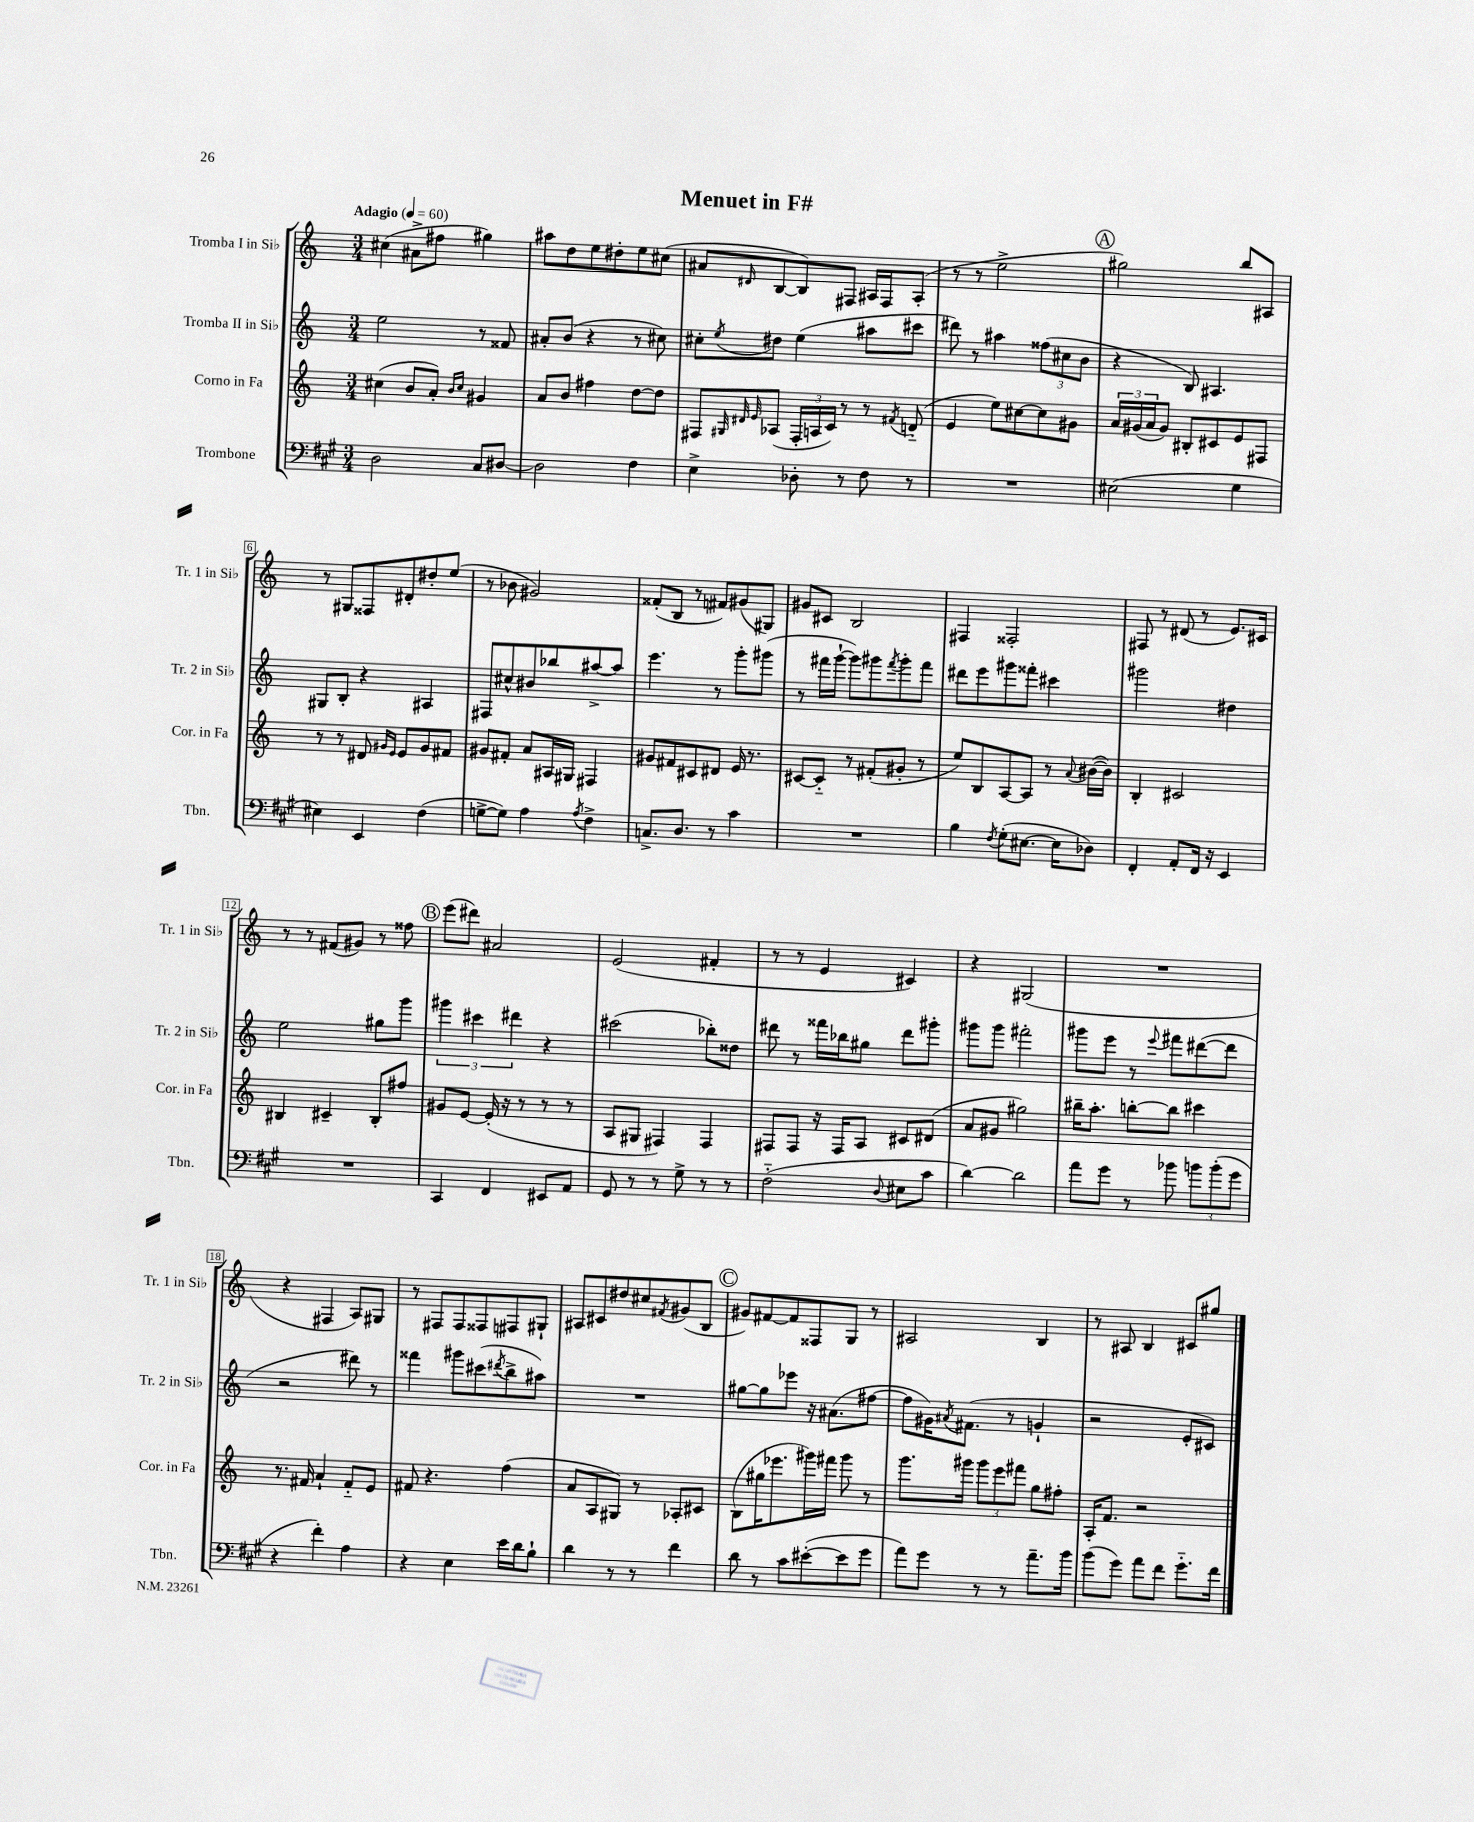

**kern	**kern	**kern	**kern
*staff4	*staff3	*staff2	*staff1
*clefF4	*clefG2	*clefG2	*clefG2
*k[f#c#g#]	*k[]	*k[]	*k[]
*M3/4	*M3/4	*M3/4	*M3/4
*MM60	*MM60	*MM60	*MM60
2D	(4cc#	2ee	(4cc#
.	8b	.	8a#^
.	8a')	.	8ff#
.	16qqb	.	.
.	16qqcc#	.	.
8C#	4g#	8r	4gg#)
[8D#	.	8f##	.
=	=	=	=
2D#]	8a	8a#'	8aa#
.	8b	(8b	8dd
.	4ff#	4r	8ee
.	.	.	8dd#'
4F#	[8dd	8r	8ee
.	8dd]	8cc#)	(8cc#
=	=	=	=
4E^	8F#	8cc#'	8a#
.	32qqG#	.	.
.	32qqd#	.	.
.	32qqe	8qee	16qqd#
.	(8A-	8dd#	[8B
8D-'	24F#'	(4ee	8B])
.	24A	.	.
.	24c)	.	.
8r	8r	.	8F#
8F#	8r	8aa#	16A#
.	.	.	16F#
.	8qf#	.	.
8r	(8d'~	8ccc#	(8A#'
=	=	=	=
2.r	4e	8ddd#)	8r
.	.	8r	8r
.	8ee)	4aa#	2ee^
.	[8cc#	.	.
.	8cc#]	(12ff##	.
.	.	12cc#	.
.	8g#	.	.
.	.	12b	.
=	=	=	=
(2E#	24a	4r	2gg#)
.	(24g#	.	.
.	24a	.	.
.	8g#)	.	.
.	8B#'	8B)	.
.	8c#	4.A#	.
4G#	8e	.	8bb
.	8F#	.	8A#
=	=	=	=
4E#)	8r	8G#	8r
.	8r	8B'	8G#
4EE	8d#	4r	8F##
.	16qqg#	.	.
.	16qqe	.	.
.	8e	.	8d#'
(4F#	8g#	4A#	8dd#'
.	8f#	.	(8ee
=	=	=	=
[8G^	8g#	8F#	8r
8G])	8f#'	8cc#^^	8b-
4A	8a	8b#	2g#)
.	16A#	8bb-	.
.	16G#	.	.
8qA	.	.	.
4F#^	4F#	[8aa#^	.
.	.	8aa#]	.
=	=	=	=
8.C^	8g#	4.eee	(8f##'
.	8f#	.	8B
8.D	.	.	.
.	8c#	.	8r
8r	8d#	8r	8f#)
4c#	16e	8ggg'	(8g#
.	8.r	.	.
.	.	(8ggg#	8G#)
=	=	=	=
2.r	[8c#	8r	8g#
.	8c#'~]	16fff#	8c#
.	.	[16ggg`	.
.	8r	8ggg])	2B
.	(8f#'	8ggg#	.
.	.	8qfff#	.
.	8g#'	8ggg#'	.
.	8r	8fff#	.
=	=	=	=
4B	8ee)	8ddd#	4F#
.	8B	8eee	.
8qF#	.	.	.
(8G#'	[8A	8ggg#	2F##'
[8.E#	8A]	8fff##'	.
.	8r	4ccc#	.
16E#]	.	.	.
.	8qqa	.	.
8D-)	([16b#	.	.
.	16b#])	.	.
=	=	=	=
4FF#'	4B'	2ggg#	8F#
.	.	.	8r
8AA'	2c#	.	(8d#
16FF#	.	.	8r
16r	.	.	.
4EE	.	4dd#	8.e)
.	.	.	16c#
=	=	=	=
2.r	4B#	2ee	8r
.	.	.	8r
.	4c#~	.	(8f#
.	.	.	8g#)
.	8B#'	8gg#	8r
.	8ff#	8ggg	8ff##
=	=	=	=
4CC#	8g#	6ggg#	(8eee
.	[8e	.	8ddd#)
.	.	6ccc#	.
4FF#	(16e']	.	2a#
.	16r	.	.
.	.	6ddd#	.
.	8r	.	.
8EE#	8r	4r	.
8AA	8r	.	.
=	=	=	=
8GG#	8A	(2ccc#	(2e
8r	8G#	.	.
8r	4F#)	.	.
8G#^	.	.	.
8r	4F#	8bb-')	4f#'
8r	.	8dd##	.
=	=	=	=
(2F#'~	8F#	8ddd#	8r
.	8F#	8r	8r
.	16r	16fff##	4e
.	16F#	16bb-	.
.	8A	8gg#	.
8qqD	.	.	.
8E#	8c#	8ddd#	4c#)
8c#	(8d#	8ggg#'	.
=	=	=	=
[4d)	8a	8ggg#	4r
.	8g#	8ggg#	.
2d]	2gg#)	2fff#'	(2G#
=	=	=	=
8a	16bb#~	8ggg#	2.r
.	8.aa'	.	.
8g#	.	8eee	.
8r	[8bb'	8r	.
.	.	8qqeee	.
8b-	8bb]	8fff#	.
12b	4ccc#	([8ddd#	.
(12b'	.	.	.
.	.	8ddd#]	.
12g#	.	.	.
=	=	=	=
4r	8.r	2r	4r
.	16f#	.	.
4f#')	4a`	.	4F#
4A	8f#'~	8ddd#)	8A)
.	8e	8r	8G#
=	=	=	=
4r	8f#	4fff##	8r
.	4.r	.	8F#
4E	.	8ggg#	8F#
.	.	(8ccc#	8F##
.	.	8qddd#	.
16e	(4ff	8bb^	8F#
16d	.	.	.
8B`	.	8aa#)	8G#`
=	=	=	=
4d	8a	2.r	8A#
.	8A	.	8c#
8r	8G#)	.	8dd#
8r	8r	.	8cc#
.	.	.	8qf#
4f#	8A-'	.	(8g#
.	8c#	.	8B
=	=	=	=
8d	(8B	[8gg#	8g#)
8r	16gg#	8gg#]	[8f#
.	8.eee-	.	.
8c#	.	8eee-	8f#]
([8e#'	16ggg#)	16r	8F##
.	16fff#	(8.a#	.
8e#]	8ggg#	.	8G
8g#	8r	[8ff#	8r
=	=	=	=
8a)	8.ggg	8ff#]	2A#
8g#	.	16g#)	.
.	.	8qa#	.
.	16ggg#	(8.f#	.
8r	12ggg#	.	.
.	12eee	.	.
8r	.	8r	.
.	12fff#	.	.
8.a~	8gg	4g`	4B
.	8ff#'	.	.
16b	.	.	.
=	=	=	=
(8b	16A'	2r	8r
.	8.f	.	.
8g#)	.	.	8A#
8a	2r	.	4B
8f#	.	.	.
8.g#'~	.	8e'	8c#
.	.	8c#)	8gg#
16f#	.	.	.
==	==	==	==
*-	*-	*-	*-
